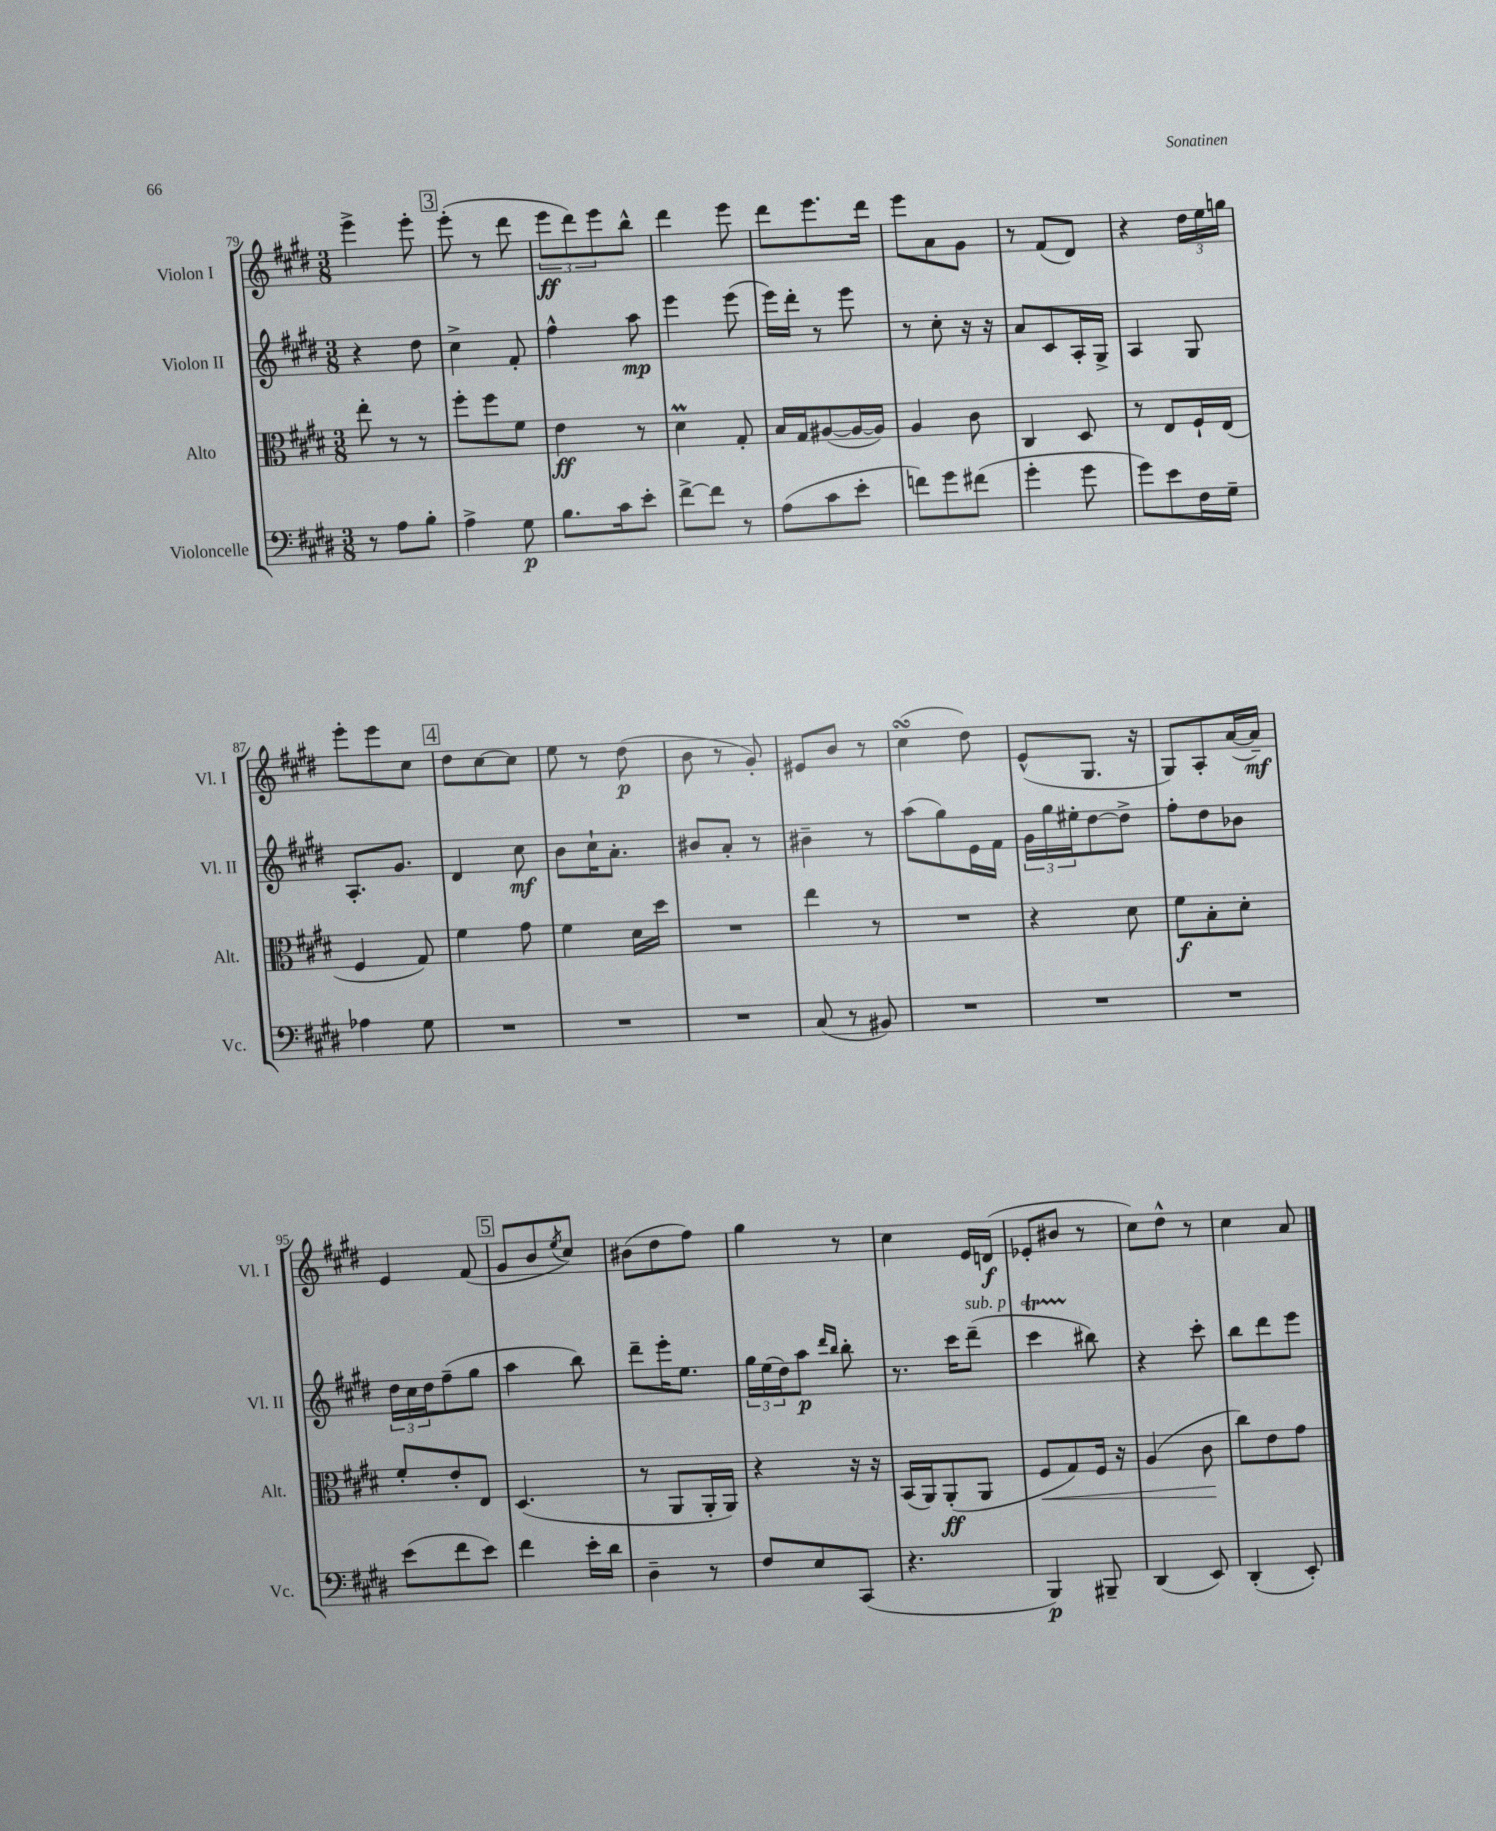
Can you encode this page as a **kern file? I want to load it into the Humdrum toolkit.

**kern	**kern	**kern	**kern
*staff4	*staff3	*staff2	*staff1
*clefF4	*clefC3	*clefG2	*clefG2
*k[f#c#g#d#]	*k[f#c#g#d#]	*k[f#c#g#d#]	*k[f#c#g#d#]
*M3/8	*M3/8	*M3/8	*M3/8
8r	8ee'\	4r	4eee^\
8A\L	8r	.	.
8B'\J	8r	8dd#\	8eee'\
=	=	=	=
4A^\	8ff#'\L	4cc#^\	(8eee'\
.	8ff#\	.	8r
8G#\	8f#\J	8f#'/	8ddd#\
=	=	=	=
8.B\L	4e\	4ff#^^\	12eee\L
.	.	.	12ddd#\)
.	.	.	12eee\
16c#\k	.	.	.
8e'\J	8r	8aa\	8bb^^\J
=	=	=	=
[8f#^\L	4d#\	4eee\	4ddd#\
8f#\]J	.	.	.
8r	8G#'/	(8eee\	8eee\
=	=	=	=
(8A\L	16B/LL	16eee\LL)	8ddd#\L
.	16G#/J	16ddd#'\JJ	.
8c#\	([8A#/	8r	8.eee\
8e'\J	16A#/_L	8eee\	.
.	16A#/]JJ)	.	16ddd#\Jk
=	=	=	=
8f\L)	4A/	8r	8eee\L
8g#\	.	8cc#'\	8a\
(8f#\J	8c#\	16r	8g#\J
.	.	16r	.
=	=	=	=
4g#'\	4C#/	8a/L	8r
.	.	8c#/	(8f#/L
8g#\	8D#/	16A'/L	8d#/J)
.	.	16G#^/JJ	.
=	=	=	=
8g#\L)	8r	4A/	4r
8e\	8E/L	.	.
16F#\L	16F#`/L	8G#/	24dd#\LL
.	.	.	24ee\
16G#~\JJ	(16E/JJ	.	.
.	.	.	24gg\JJ
=	=	=	=
4A-\	4F#/	8.A'/L	8eee'\L
.	.	.	8eee\
.	.	8.g#/J	.
8G#\	8G#/)	.	8cc#\J
=	=	=	=
4.r	4f#\	4d#/	8dd#\L
.	.	.	[8cc#\
.	8g#\	8cc#\	8cc#\]J
=	=	=	=
4.r	4f#\	8b\L	8ee\
.	.	16cc#`\K	8r
.	.	8.a'\J	.
.	16d#\LL	.	(8dd#\
.	16dd#\JJ	.	.
=	=	=	=
4.r	4.r	8b#/L	8b\
.	.	8a'/J	8r
.	.	8r	8g#'/)
=	=	=	=
(8C#/	4ee\	4b#~\	8e#/L
8r	.	.	8b/J
8BB#/)	8r	8r	8r
=	=	=	=
4.r	4.r	(8aa\L	(4cc#\
.	.	8gg#\)	.
.	.	16e\L	8dd#\)
.	.	16f#\JJ	.
=	=	=	=
4.r	4r	24g#\LL	(8e^^/L
.	.	24gg#\	.
.	.	24ee#'\J	.
.	.	[8dd#\	8.G#/J
.	8d#\	8dd#^\]J	.
.	.	.	16r
=	=	=	=
4.r	8f#\L	8ff#'\L	8G#/L)
.	8B'\	8dd#\	8A'/
.	8d#'\J	8b-\J	([16a/L
.	.	.	16a~/]JJ)
=	=	=	=
(8e\L	8f#'/L	24dd#\LL	4e/
.	.	24cc#\	.
.	.	24dd#\J	.
8f#\	8e'/	(8ff#~\	.
8e\J)	8E/J	8gg#\J	(8f#/
=	=	=	=
4f#\	(4.D#/	4aa\	8g#/L
.	.	.	8b/
.	.	.	8qee/
16e'\LL	.	8bb\)	8cc#/J)
16d#\JJ	.	.	.
=	=	=	=
4D#~\	8r	8ddd#~\L	(8b#\L
.	8AA/L	16eee'\K	8dd#\
.	.	8.ee\J	.
8r	16AA'/L	.	8ff#\J)
.	16AA/JJ)	.	.
=	=	=	=
8F#/L	4r	24gg#\LL	4gg#\
.	.	(24ee\	.
.	.	24dd#\J)	.
8E/	.	8aa\J	.
.	.	16qqddd#/LL	.
.	.	16qqbb/JJ	.
(8CC#/J	16r	8bb'\	8r
.	16r	.	.
=	=	=	=
4.r	(16BB/LL	8.r	4cc#\
.	16AA/J)	.	.
.	(8AA'/	.	.
.	.	16ccc#\LK	.
.	8AA/J	(8ddd#~\J	16e/LL
.	.	.	(16d/JJ
=	=	=	=
4BBB/)	8F#/L	4ccc#\	8e-'/L
.	8G#/)	.	8b#/J
8BBB#~/	16F#/Jk	8bb#\)	8r
.	16r	.	.
=	=	=	=
(4DD#/	(4A/	4r	8cc#\L)
.	.	.	8dd#^^\J
8EE/)	8c#\	8ccc#'\	8r
=	=	=	=
(4DD#'/	8cc#\L)	8bb\L	4cc#\
.	8e\	8ddd#\	.
8EE'/)	8g#\J	8eee\J	8a/
==	==	==	==
*-	*-	*-	*-
